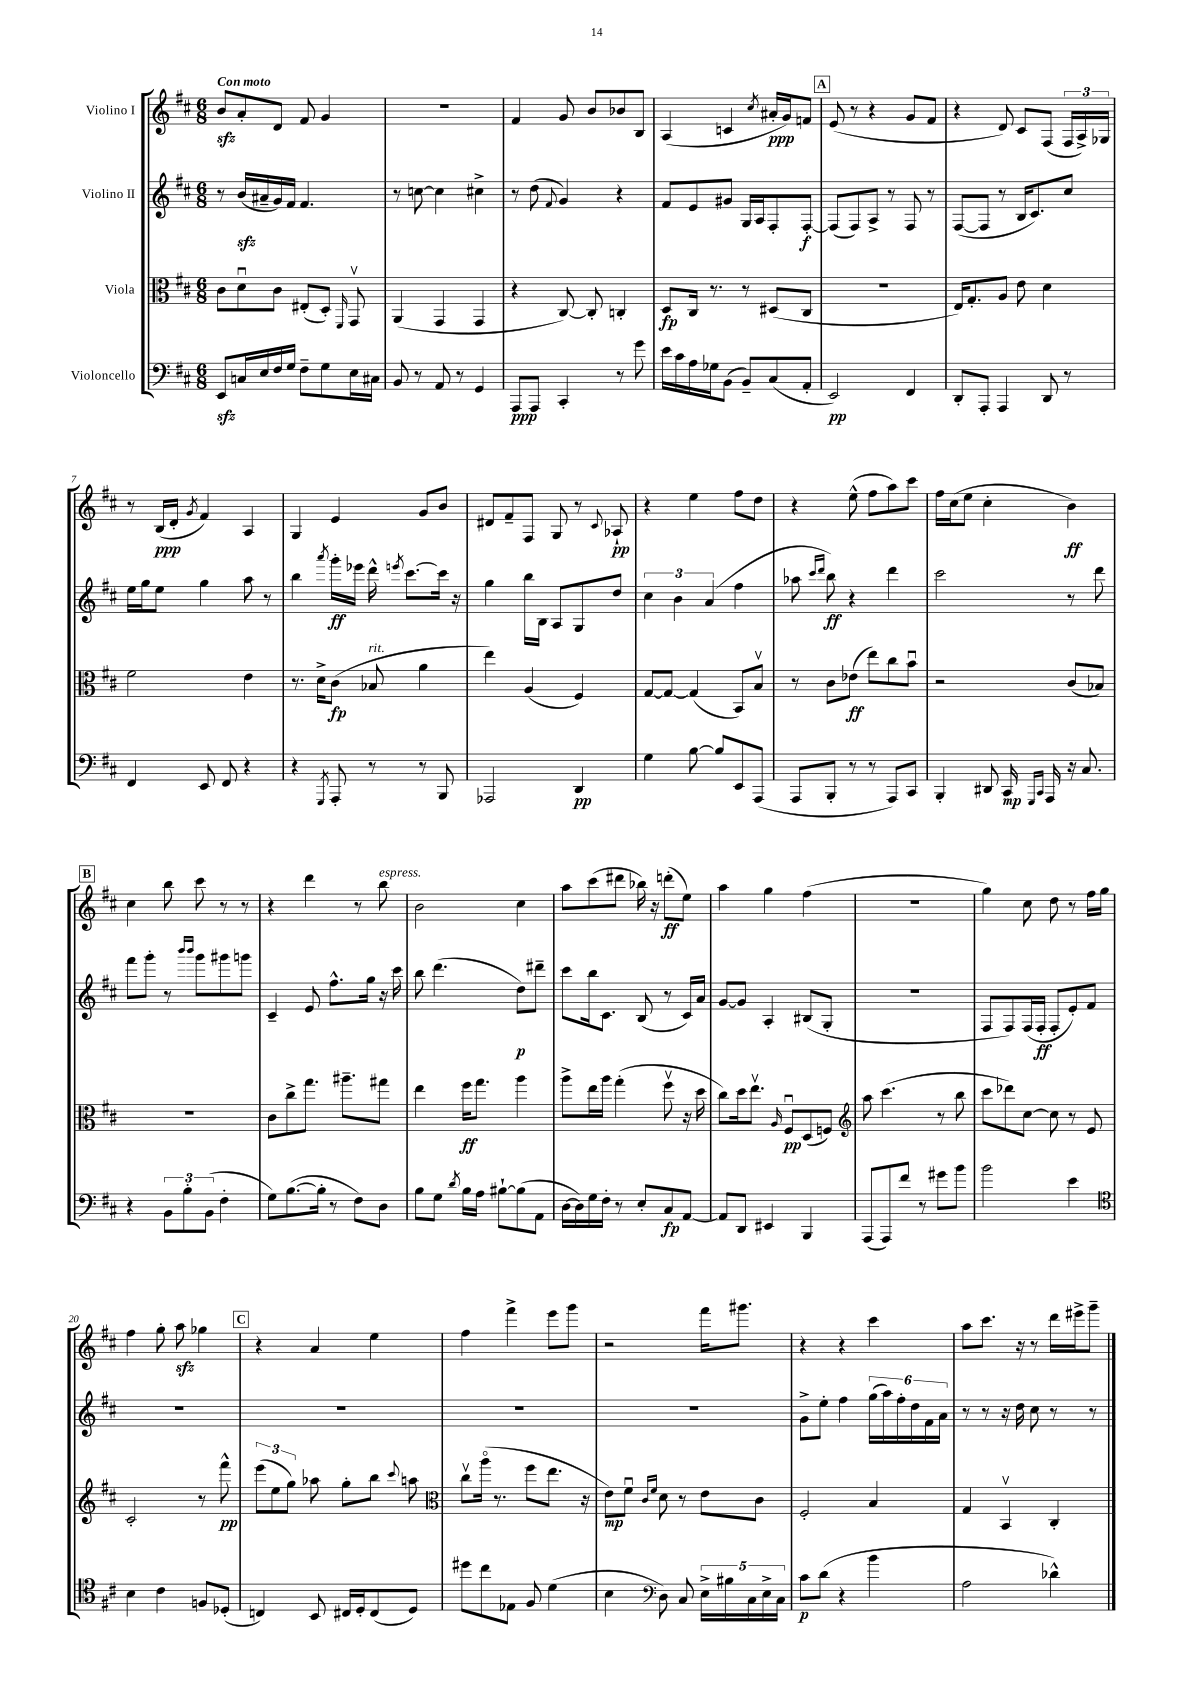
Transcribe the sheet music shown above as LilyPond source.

<<
\new StaffGroup <<
\new Staff = "s0" \with { instrumentName = "Violino I" } {
    \clef treble \key d \major \numericTimeSignature \time 6/8 \tempo "Con moto"
    \autoBeamOff b'8[\sfz a'8-. d'8] fis'8 g'4 |
    R2. |
    fis'4 g'8 b'8[ bes'8 b8] |
    a4( c'4 \acciaccatura { cis''8 } ais'16[-.\ppp g'16) f'8] |
    \mark \markup { \box "A" } e'8( r8 r4 g'8[ fis'8] |
    r4 d'8) cis'8[ fis8]( \tuplet 3/2 { fis16[ a16->) ges16] } |
    r8 b16[\ppp( d'16]-. \acciaccatura { g'8 } fis'4) a4 |
    g4 e'4 g'8[ b'8] |
    dis'8[ fis'8-- fis8] g8 r8 \appoggiatura { cis'8 } aes8-!\pp |
    r4 e''4 fis''8[ d''8] |
    r4 e''8-^( fis''8[ a''8) cis'''8] |
    fis''16[ cis''16( e''8] cis''4-. b'4\ff) |
    \mark \markup { \box "B" } cis''4 b''8 cis'''8 r8 r8 |
    r4 d'''4 r8 b''8^\markup { \italic "espress." } |
    b'2 cis''4 |
    a''8[ cis'''8( dis'''8] bes''16) r16 d'''8[-.\ff( e''8]) |
    a''4 g''4 fis''4( |
    R2. |
    g''4) cis''8 d''8 r8 fis''16[ g''16] |
    fis''4 g''8-. a''8\sfz ges''4 |
    \mark \markup { \box "C" } r4 a'4 e''4 |
    fis''4 fis'''4-> e'''8[ g'''8] |
    r2 fis'''16[ gis'''8.] |
    r4 r4 cis'''4 |
    a''8[ cis'''8.] r16 r8 d'''16[ eis'''16-> g'''8]-- \bar "|." |
}
\new Staff = "s1" \with { instrumentName = "Violino II" } {
    \clef treble \key d \major \numericTimeSignature \time 6/8
    \autoBeamOff r8 b'16[\sfz( ais'16-- g'16) fis'16] fis'4. |
    r8 c''8~ c''4 cis''4-> |
    r8 d''8( \appoggiatura { fis'8 } g'4) r4 |
    fis'8[ e'8 gis'8] g16[ a16 fis8-. fis8]~-.\f |
    \mark \markup { \box "A" } fis8[( fis8) a8]-> r8 fis8 r8 |
    fis8[~( fis8] r8 b16[ cis'8.) cis''8] |
    e''16[ g''16 e''8] g''4 a''8 r8 |
    b''4 \acciaccatura { a'''8 } g'''16[-.\ff ees'''16] d'''16-^ \acciaccatura { e'''8 } cis'''8.[~ cis'''16] r16 |
    g''4 b''16[ b16] a8[ g8 d''8] |
    \tuplet 3/2 { cis''4 b'4 a'4( } fis''4 |
    aes''8 \grace { cis'''16[ d'''16] } b''8\ff) r4 d'''4 |
    cis'''2 r8 d'''8 |
    \mark \markup { \box "B" } fis'''8[ g'''8]-. r8 \grace { b'''16[ b'''16] } g'''8[ gis'''8 g'''8] |
    cis'4-- e'8 fis''8.[-^ g''16] r16 cis'''16 |
    b''8 d'''4.( d''8[\p) dis'''8]-- |
    cis'''8[ b''16 cis'8.] b8( r8 cis'16[) a'16] |
    g'8[~ g'8] a4-. bis8[( g8]-. |
    R2. |
    fis8[ fis8) fis16( fis16]-.\ff fis8[-. e'8-.) fis'8] |
    R2. |
    \mark \markup { \box "C" } R2. |
    R2. |
    R2. |
    g'8[-> e''8]-. fis''4 \tuplet 6/4 { g''16[( a''16) fis''16-. d''16 fis'16 a'16] } |
    r8 r8 r16 d''16 cis''8 r8 r8 \bar "|." |
}
\new Staff = "s2" \with { instrumentName = "Viola" } {
    \clef alto \key d \major \numericTimeSignature \time 6/8
    \autoBeamOff cis'8[ d'8\downbow cis'8] eis8[-.( d8]-.) \grace { fis,16 } g,8\upbow |
    a,4( g,4 g,4 |
    r4 cis8~) cis8-. c4-. |
    d8[\fp cis16] r8. r8 dis8[( cis8] |
    \mark \markup { \box "A" } R2. |
    e16[) g8.-. a8] e'8 d'4 |
    fis'2 e'4 |
    r8. d'16[-> cis'8]\fp( bes8^\markup { \italic "rit." } a'4 |
    e''4) a4( fis4) |
    g8[~ g8]~ g4( b,8[) b8]\upbow |
    r8 cis'8[ ees'8]\ff( e''8[) cis''8 b'8]\downbow |
    r2 cis'8[( bes8]) |
    \mark \markup { \box "B" } R2. |
    cis'8[ cis''8-> g''8.] ais''8.[-- gis''8] |
    e''4 fis''16[\ff g''8.] a''4 |
    a''8[-> e''16 a''16] g''4-.( fis''8\upbow r16 d''16 |
    cis''8[) d''16 e''8.]\upbow \grace { a16 } fis8[\downbow\pp d8( f8]) |
    \clef treble a''8 cis'''4.( r8 b''8 |
    cis'''8[ des'''8) cis''8]~ cis''8 r8 e'8 |
    cis'2-. r8 fis'''8-^\pp |
    \mark \markup { \box "C" } \tuplet 3/2 { e'''8[( e''8 g''8]) } aes''8 g''8[-. b''8] \appoggiatura { cis'''8 } a''8 |
    \clef alto cis''8[\upbow a''16]\flageolet( r8. fis''8[ e''8.] r16 |
    e'8[\mp) fis'8]\downbow \grace { cis'16[ fis'16] } d'8 r8 e'8[ cis'8] |
    fis2-. b4 |
    g4 b,4\upbow cis4-. \bar "|." |
}
\new Staff = "s3" \with { instrumentName = "Violoncello" } {
    \clef bass \key d \major \numericTimeSignature \time 6/8
    \autoBeamOff e,8[\sfz c16 e16 fis16 g16] fis8[-- g8 e16 cis16] |
    b,8 r8 a,8 r8 g,4 |
    a,,8[\ppp a,,8] cis,4-. r8 g'8 |
    e'16[ cis'16 a16 ges16 b,8]( b,8[--) cis8( a,8]-. |
    \mark \markup { \box "A" } e,2\pp) fis,4 |
    d,8[-. a,,8]-. a,,4 d,8 r8 |
    fis,4 e,8 fis,8 r4 |
    r4 \acciaccatura { g,,8 } a,,8-. r8 r8 b,,8 |
    aes,,2 d,4\pp |
    g4 b8~ b8[ e,8 a,,8]( |
    a,,8[ b,,8]-. r8 r8 a,,8[) cis,8] |
    b,,4-. dis,8 cis,16\mp \grace { g,,16[ cis,16] } a,,16 r16 cis8. |
    \mark \markup { \box "B" } r4 \tuplet 3/2 { b,8[ b8-. b,8]( } fis4-. |
    g8[) b8.~( b16]-. r8 fis8[) d8] |
    b8[ g8] \acciaccatura { d'8 } b16[ a16] bis8[~-! bis8( a,8] |
    d16[~ d16) g16 fis16]-. r8 e8[-. cis8\fp a,8]~ |
    a,8[ d,8] eis,4 b,,4 |
    a,,8[( a,,8) fis'8] r8 gis'8[ b'8] |
    b'2 e'4 |
    \clef tenor b4 cis'4 f8[ des8]-.( |
    \mark \markup { \box "C" } c4) b,8 cis16[ d16-. cis8( d8]) |
    dis''8[ cis''8 ees8] fis8 d'4( |
    b4 \clef bass d8) cis8 \tuplet 5/4 { e16[-> bis16 cis16 e16-> cis16] } |
    cis'8[\p d'8]( r4 b'4 |
    a2 des'4-^) \bar "|." |
}
>>
>>
